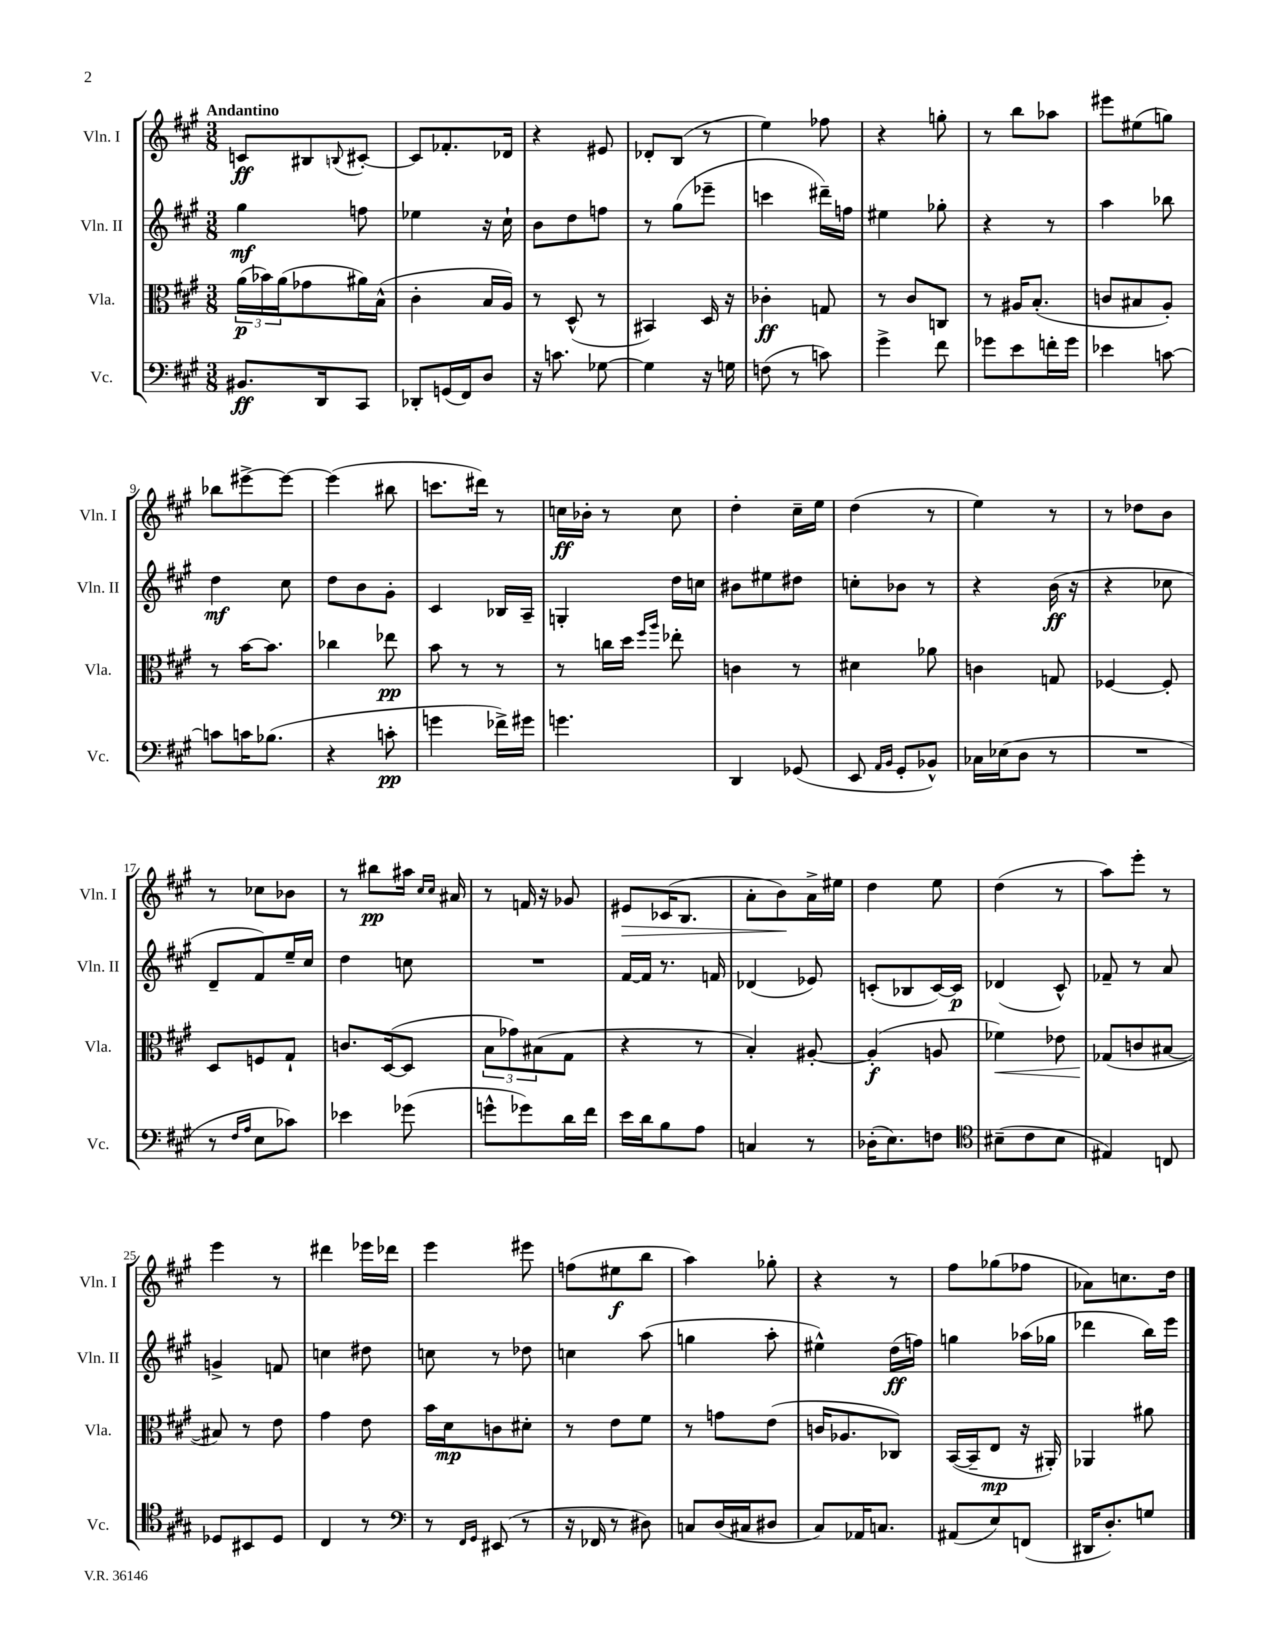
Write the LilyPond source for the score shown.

<<
\new StaffGroup <<
\new Staff = "s0" \with { instrumentName = "Vln. I" shortInstrumentName = "Vln. I" } {
    \clef treble \key a \major \numericTimeSignature \time 3/8 \tempo "Andantino"
    c'8\ff bis8 \appoggiatura { b8 } cis'8~-. |
    cis'8 fes'8.-. des'16 |
    r4 eis'8 |
    des'8-. b8( r8 |
    e''4) fes''8 |
    r4 g''8-. |
    r8 b''8 aes''8 |
    eis'''8 eis''8( g''8) |
    bes''8 eis'''8~-> eis'''8~ |
    eis'''4( bis''8 |
    c'''8. dis'''16) r8 |
    c''16\ff bes'16-. r8 c''8 |
    d''4-. cis''16-- e''16 |
    d''4( r8 |
    e''4) r8 |
    r8 des''8 b'8 |
    r8 ces''8 bes'8 |
    r8 bis''8\pp ais''16 \grace { cis''16 cis''16 } ais'16 |
    r8 f'16 r16 ges'8 |
    eis'8\> ces'16( b8. |
    a'8-. b'8\!) a'16-> eis''16 |
    d''4 e''8 |
    d''4( r8 |
    a''8) e'''8-. r8 |
    e'''4 r8 |
    dis'''4 ees'''16 des'''16 |
    e'''4 eis'''8 |
    f''8( eis''8\f b''8 |
    a''4) ges''8-. |
    r4 r8 |
    fis''8 ges''8( fes''8 |
    aes'8) c''8. d''16 \bar "|." |
}
\new Staff = "s1" \with { instrumentName = "Vln. II" shortInstrumentName = "Vln. II" } {
    \clef treble \key a \major \numericTimeSignature \time 3/8
    gis''4\mf f''8 |
    ees''4 r16 cis''16-! |
    b'8 d''8 f''8 |
    r8 gis''8( ees'''8-- |
    c'''4 dis'''16--) f''16 |
    eis''4 ges''8-. |
    r4 r8 |
    a''4 bes''8 |
    d''4\mf cis''8 |
    d''8 b'8 gis'8-. |
    cis'4 bes16 a16-- |
    g4-. d''16 c''16 |
    bis'8 eis''8 dis''8 |
    c''8-. bes'8 r8 |
    r4 b'16\ff( r16 |
    r4 ces''8 |
    d'8-- fis'8) e''16-- cis''16 |
    d''4 c''8 |
    R4. |
    fis'16~ fis'16 r8. f'16 |
    des'4( ees'8) |
    c'8-.( bes8 c'16~) c'16\p |
    des'4( cis'8-^) |
    fes'8-- r8 a'8 |
    g'4-> f'8 |
    c''4 dis''8 |
    c''8 r8 des''8 |
    c''4 a''8( |
    g''4 a''8-. |
    eis''4-^) d''16\ff( f''16) |
    g''4 aes''16( ges''16 |
    des'''4 b''16) e'''16 \bar "|." |
}
\new Staff = "s2" \with { instrumentName = "Vla." shortInstrumentName = "Vla." } {
    \clef alto \key a \major \numericTimeSignature \time 3/8
    \tuplet 3/2 { a'16\p( bes'16) a'16( } ges'8 ais'16) b16-^( |
    cis'4-. b16 a16) |
    r8 d8-^( r8 |
    bis,4) d16 r16 |
    ces'4-.\ff g8 |
    r8 cis'8 c8 |
    r8 ais16 b8.-.( |
    c'8 bis8 a8-.) |
    r8 b'16~ b'8. |
    ces''4 ees''8\pp |
    b'8 r8 r8 |
    r8 c''16 d''16 \grace { fis''16 a''16 } ees''8-. |
    c'4 r8 |
    dis'4 aes'8 |
    c'4 g8 |
    fes4~ fes8-. |
    d8 f8 gis8-! |
    c'8. d16~( d8 |
    \tuplet 3/2 { b8 ges'8) bis8( } gis8 |
    r4 r8 |
    b4-.) ais8~-. |
    ais4-.\f( a8 |
    fes'4\<) ees'8 |
    ges8\!( c'8 bis8~ |
    bis8) r8 e'8 |
    gis'4 e'8 |
    b'16 d'16\mp c'8 dis'8-. |
    r8 e'8 fis'8 |
    r8 g'8 e'8( |
    c'16 aes8. ces8) |
    b,16~( b,16-- e8\mp r16 ais,16-.) |
    aes,4 ais'8 \bar "|." |
}
\new Staff = "s3" \with { instrumentName = "Vc." shortInstrumentName = "Vc." } {
    \clef bass \key a \major \numericTimeSignature \time 3/8
    bis,8.\ff d,16 cis,8 |
    des,8-. g,16( fis,16) d8 |
    r16 c'8. ges8~ |
    ges4 r16 g16 |
    f8( r8 c'8) |
    gis'4-> fis'8 |
    ges'8 e'8 f'16-. ges'16 |
    ees'4 c'8~ |
    c'8 c'16 bes8.( |
    r4 c'8-.\pp |
    g'4 fes'16->) gis'16 |
    g'4. |
    d,4 ges,8( |
    e,8 \grace { a,16 b,16 } gis,8-. bes,8-^) |
    ces16 ees16( d8 r8 |
    R4. |
    r8 \grace { fis16 a16 } e8 ces'8) |
    ees'4 ges'8( |
    g'8-^ ges'8) d'16 fis'16 |
    e'16 d'16 b8 a8 |
    c4 r8 |
    des16-.( e8.) f8 |
    \clef tenor bis8--( cis'8 bis8 |
    eis4) c8 |
    des8 bis,8 des8 |
    cis4 r8 |
    \clef bass r8 \grace { fis,16 gis,16 } eis,8( r8 |
    r16 fes,16 r8 dis8) |
    c8 d16( cis16 dis8 |
    cis8) aes,16 c8. |
    ais,8( e8) f,8( |
    dis,16 d8.-.) g8 \bar "|." |
}
>>
>>
